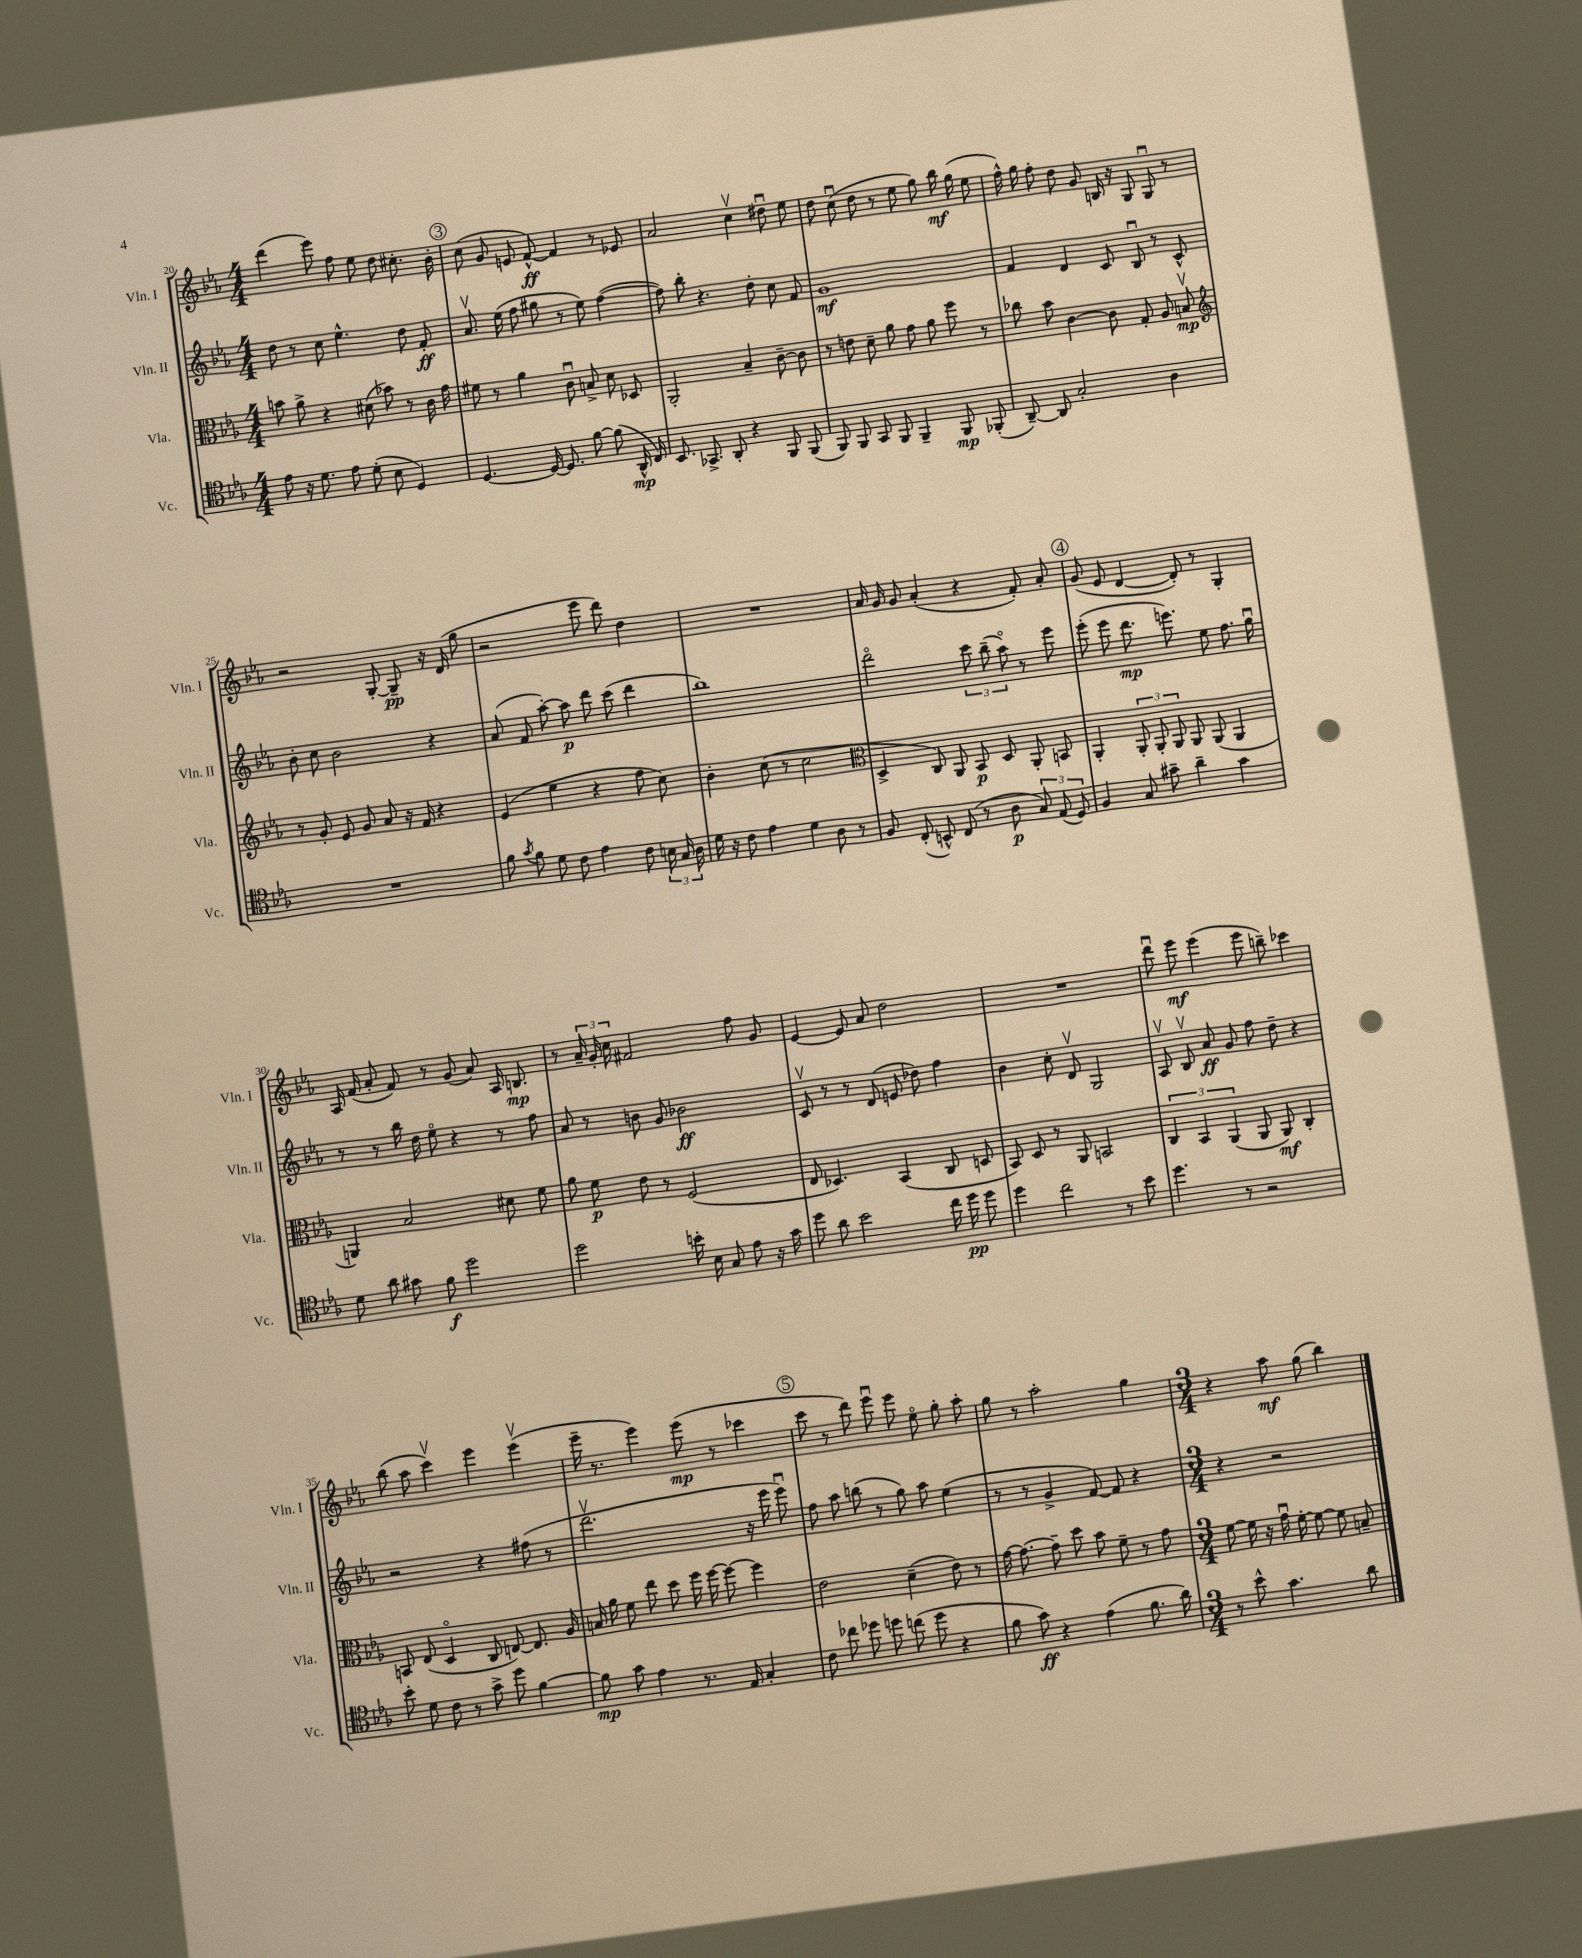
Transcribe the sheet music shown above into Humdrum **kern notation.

**kern	**dynam	**kern	**dynam	**kern	**dynam	**kern	**dynam
*part4	*part4	*part3	*part3	*part2	*part2	*part1	*part1
*staff4	*staff4	*staff3	*staff3	*staff2	*staff2	*staff1	*staff1
*I"Vc.	*	*I"Vla.	*	*I"Vln. II	*	*I"Vln. I	*
*I'Vc.	*	*I'Vla.	*	*I'Vln. II	*	*I'Vln. I	*
*clefC4	*	*clefC3	*	*clefG2	*	*clefG2	*
*k[b-e-a-]	*	*k[b-e-a-]	*	*k[b-e-a-]	*	*k[b-e-a-]	*
*M4/4	*	*M4/4	*	*M4/4	*	*M4/4	*
=20	=20	=20	=20	=20	=20	=20	=20
8e-\	.	8bn\	.	8dd\	.	(4ddd\	.
16r	.	8a-^\	.	8r	.	.	.
8.d\	.	.	.	.	.	.	.
.	.	4r	.	8cc\	.	8eee-\)	.
8e-\	.	.	.	4.ee-^^\	.	8ff\	.
(8d'\	.	(8d#X\	.	.	.	8ee-\	.
8B-\	.	8b-X\)	.	.	.	8dd\	.
4D/)	.	8r	.	8dd\	.	8.cc#X'\	.
.	.	16c\	.	8f'/	ff	.	.
.	.	16g\	.	.	.	16b-'\	.
!!LO:REH:place=s1:t=3
=21	=21	=21	=21	=21	=21	=21	=21
[4.D/	.	8f#X\	.	8.a-v/	.	(8cc\	.
.	.	8r	.	.	.	8g/	.
.	.	.	.	(16ee-\	.	.	.
.	.	4a-\	.	8ff\	.	8en/	.
16D/_	.	.	.	8gg#X\	.	[8f^^/)	ff
8.D/]	.	.	.	.	.	.	.
.	.	8cu\	.	8r	.	4f/]	.
[8f\	.	8Bn^/	.	8ee-\)	.	.	.
(8f\]	.	8d\	.	([4ff\	.	8r	.
16AA-^^/	mp	8D-X/	.	.	.	8e-X/	.
16C/)	.	.	.	.	.	.	.
=22	=22	=22	=22	=22	=22	=22	=22
8.BB-/	.	2AA-'/	.	8ff\])	.	2a-/	.
.	.	.	.	8bb-'\	.	.	.
8.GG-X^/	.	.	.	.	.	.	.
.	.	.	.	4.r	.	.	.
8AA-'/	.	.	.	.	.	.	.
4r	.	4B-~/	.	.	.	4ccv\	.
.	.	.	.	8dd'\	.	.	.
8FF/	.	[8c~\	.	8cc\	.	8dd#Xu\	.
(8FF/	.	8c\]	.	8f/	.	8ee-\	.
=23	=23	=23	=23	=23	=23	=23	=23
8FF/)	.	8r	.	1g	mf	8dd\	.
8FF/	.	8en\	.	.	.	(8ccu\	.
8GG/	.	8d~\	.	.	.	8dd\	.
8FF/	.	8a-\	.	.	.	8r	.
4FF~/	.	8g\	.	.	.	8ee-\	.
.	.	8a-\	.	.	.	8gg\)	.
8FF/	mp	8ff\	.	.	.	16bb-\	mf
.	.	.	.	.	.	(16gg\	.
(8FF-X'/	.	8r	.	.	.	8ee-\	.
=24	=24	=24	=24	=24	=24	=24	=24
[8AA-~/)	.	8cc-X\	.	4f/	.	16ff^^\)	.
.	.	.	.	.	.	16gg\	.
8AA-/]	.	8b-\	.	.	.	8ff'\	.
2G'/	.	[4c\	.	4d/	.	8dd\	.
.	.	.	.	.	.	8g/	.
.	.	8c\]	.	8c/	.	16Bn/	.
.	.	.	.	.	.	16r	.
.	.	8G'/	.	8B-u/	.	8G/	.
4A-\	.	8A-/	.	8r	.	8Gu/	.
.	.	8Bnv/	mp	8c^^/	.	8r	.
!!LO:LB:g=z
=25	=25	=25	=25	=25	=25	=25	=25
*	*	*clefG2	*	*	*	*	*
1r	.	8r	.	8b-'\	.	2r	.
.	.	8g'/	.	8cc\	.	.	.
.	.	8e-/	.	2b-\	.	.	.
.	.	8g/	.	.	.	.	.
.	.	8a-/	.	.	.	[8G'/	.
.	.	16r	.	.	.	8G~/]	pp
.	.	16f/	.	.	.	.	.
.	.	4r	.	4r	.	16r	.
.	.	.	.	.	.	(16d/	.
.	.	.	.	.	.	8gg\	.
=26	=26	=26	=26	=26	=26	=26	=26
8f\	.	(4e-/	.	(8a-/	.	2r	.
8qg/	.	.	.	.	.	.	.
8f\	.	.	.	8f/	.	.	.
8d\	.	4ee-\	.	[8aa-'\)	.	.	.
8c\	.	.	.	8aa-\]	p	.	.
4e-\	.	4r	.	8ddd\	.	8eee-\	.
.	.	.	.	(8ccc\	.	8ddd\)	.
8c\	.	8ff\	.	4ddd\	.	4dd\	.
24Bn\	.	8cc\)	.	.	.	.	.
24G/	.	.	.	.	.	.	.
24A-\	.	.	.	.	.	.	.
=27	=27	=27	=27	=27	=27	=27	=27
16d\	.	4b-'\	.	1bb-)	.	1r	.
16r	.	.	.	.	.	.	.
8c\	.	.	.	.	.	.	.
4e-\	.	(8cc\	.	.	.	.	.
.	.	8r	.	.	.	.	.
4d\	.	2cc\	.	.	.	.	.
8A-\	.	.	.	.	.	.	.
8r	.	.	.	.	.	.	.
=28	=28	=28	=28	=28	=28	=28	=28
*	*	*clefC3	*	*	*	*	*
8F/	.	4D^/	.	2ddd\	.	16a-/	.
.	.	.	.	.	.	16g/	.
(8C'/	.	.	.	.	.	8g/	.
8BBn^^/)	.	8C/)	.	.	.	(4a-'/	.
(8C/	.	8AA-/	.	.	.	.	.
8r	.	8BB-/	p	12ccc\	.	4r	.
.	.	.	.	(12bb-~\	.	.	.
8A-\	p	8D/	.	.	.	.	.
.	.	.	.	12aa-\)	.	.	.
12G/)	.	8AA-'/	.	8r	.	8f'/)	.
(12E-/	.	.	.	.	.	.	.
.	.	8BBn/	.	8eee-\	.	8a-'/	.
12D/)	.	.	.	.	.	.	.
!!LO:REH:place=s1:t=4
=29	=29	=29	=29	=29	=29	=29	=29
4F/	.	4AA-'/	.	(8eee-'\	.	(8g/	.
.	.	.	.	8eee-\	.	8e-/	.
8G/	.	12AA-'/	.	8.ddd\	mp	[4d/	.
.	.	12AA-'/	.	.	.	.	.
8g#X~\	.	.	.	.	.	.	.
.	.	12AA-/	.	.	.	.	.
.	.	.	.	8.eeen\)	.	.	.
4a-~\	.	8AA-/	.	.	.	8d'/])	.
.	.	(8AA-/	.	8ee-\	.	8r	.
4g#\	.	4AA-/	.	8.ff\	.	4G'/	.
.	.	.	.	16ggu\	.	.	.
!!LO:LB:g=z
=30	=30	=30	=30	=30	=30	=30	=30
8d\	.	4AAn/)	.	8r	.	16A-/	.
.	.	.	.	.	.	(16f/	.
8a-\	.	.	.	8r	.	8a-'/	.
8g#X\	.	2B-/	.	16bb-\	.	8f/)	.
.	.	.	.	16dd\	.	.	.
8f\	f	.	.	8ee-\	.	8r	.
2dd\	.	.	.	4r	.	(8g/	.
.	.	.	.	.	.	8a-/)	.
.	.	8d#X\	.	8r	.	16A-/	.
.	.	.	.	.	.	8.Bn/	mp
.	.	8f\	.	8ff\	.	.	.
=31	=31	=31	=31	=31	=31	=31	=31
2dd\	.	8a-\	.	8a-/	.	8r	.
.	.	8f\	p	8r	.	24a-~/	.
.	.	.	.	.	.	24g'/	.
.	.	.	.	.	.	24cc\	.
.	.	8e-\	.	8bn\	.	2f#X/	.
.	.	8r	.	8g/	.	.	.
16bn'\	.	(2F/	.	2b-X\	ff	.	.
16B-\	.	.	.	.	.	.	.
8G/	.	.	.	.	.	.	.
8e-\	.	.	.	.	.	8ff\	.
16r	.	.	.	.	.	8g/	.
16g\	.	.	.	.	.	.	.
=32	=32	=32	=32	=32	=32	=32	=32
8dd\	.	8E-/	.	8cv/	.	[4e-/	.
8a-\	.	4.D-X/)	.	8r	.	.	.
2b-\	.	.	.	8r	.	8e-/]	.
.	.	.	.	(8d/	.	8a-/	.
.	.	(4BB-/	.	8en/	.	2dd\	.
.	.	.	.	8dd-X\)	.	.	.
16cc\	.	8C/	.	4ff\	.	.	.
16dd\	pp	.	.	.	.	.	.
8dd\	.	8Dn/	.	.	.	.	.
=33	=33	=33	=33	=33	=33	=33	=33
4dd\	.	8BB-/)	.	4b-\	.	1r	.
.	.	8D/	.	.	.	.	.
2cc\	.	8r	.	8cc'\	.	.	.
.	.	8AA-/	.	8dv/	.	.	.
.	.	2BBn/	.	2G/	.	.	.
8r	.	.	.	.	.	.	.
8b-\	.	.	.	.	.	.	.
=34	=34	=34	=34	=34	=34	=34	=34
4.dd\	.	6C/	.	8A-v/	.	8dddu\	.
.	.	.	.	8B-v/	.	8eee-\	mf
.	.	6BB-/	.	.	.	.	.
.	.	.	.	8a-/	ff	(4eee-\	.
.	.	(6AA-/	.	.	.	.	.
8r	.	.	.	8g/	.	.	.
2r	.	8AA-/	.	8ff\	.	8eee-\	.
.	.	8AA-/)	mf	8dd~\	.	8bbn~\)	.
.	.	4C'/	.	4r	.	4ccc-X\	.
!!LO:LB:g=z
=35	=35	=35	=35	=35	=35	=35	=35
8b-'\	.	8BBn/	.	2r	.	(8bb-\	.
8d\	.	(8E-/	.	.	.	8aa-\	.
8c\	.	4D/	.	.	.	4cccv\)	.
8r	.	.	.	.	.	.	.
8g^\	.	8C/	.	4r	.	4eee-\	.
8dd\	.	[8En/)	.	.	.	.	.
[4f\	.	8.E/]	.	(8ff#X\	.	(4eee-v\	.
.	.	.	.	8r	.	.	.
.	.	16A-/	.	.	.	.	.
=36	=36	=36	=36	=36	=36	=36	=36
8f\]	mp	16Bn/	.	2.dddv\	.	16eee-~\	.
.	.	16a-\	.	.	.	8.r	.
8g\	.	8f\	.	.	.	.	.
4e-\	.	8ee-\	.	.	.	4eee-\)	.
.	.	8dd\	.	.	.	.	.
8.r	.	16ff\	.	.	.	(8eee-\	mp
.	.	[16ff\	.	.	.	.	.
.	.	8ff\_	.	.	.	8r	.
16E-/	.	.	.	.	.	.	.
4G'/	.	4ff\]	.	16r	.	4ccc-X\	.
.	.	.	.	16eee-\	.	.	.
.	.	.	.	8eee-u\)	.	.	.
!!LO:REH:place=s1:t=5
=37	=37	=37	=37	=37	=37	=37	=37
8c\	.	2e-\	.	8ff\	.	8ccc\	.
8cc-X\	.	.	.	8aa-\	.	8r	.
8dd-X\	.	.	.	(8bbn\	.	8ddd\)	.
8ddn\	.	.	.	8r	.	8eee-u\	.
(8ccn\	.	(4d~\	.	8gg\)	.	8eee-\	.
8dd\	.	.	.	8aa-\	.	8ee-\	.
4r	.	8e-\)	.	(4ee-\	.	8gg'\	.
.	.	8r	.	.	.	8aa-'\	.
=38	=38	=38	=38	=38	=38	=38	=38
8f\	.	[16g\	.	8r	.	8gg\	.
.	.	8.g\_	.	.	.	.	.
8g\)	ff	.	.	8r	.	8r	.
4r	.	8g~\]	.	4g^/	.	2aa-'\	.
.	.	8dd\	.	.	.	.	.
(4e-\	.	8b-\	.	[8f/)	.	.	.
.	.	8f~\	.	8f/]	.	.	.
8.f\	.	8r	.	4r	.	4gg\	.
.	.	8g\	.	.	.	.	.
16a-\)	.	.	.	.	.	.	.
=39	=39	=39	=39	=39	=39	=39	=39
*M3/4	*	*M3/4	*	*M3/4	*	*M3/4	*
8r	.	[8f\	.	4r	.	4r	.
8b-^^\	.	16f\]	.	.	.	.	.
.	.	16r	.	.	.	.	.
4.g\	.	16gu\	.	2r	.	8aa-\	mf
.	.	[16f'\	.	.	.	.	.
.	.	8f\_	.	.	.	(8gg\	.
.	.	8f\]	.	.	.	4bb-\)	.
8a-\	.	8Bn~/	.	.	.	.	.
==	==	==	==	==	==	==	==
*-	*-	*-	*-	*-	*-	*-	*-
